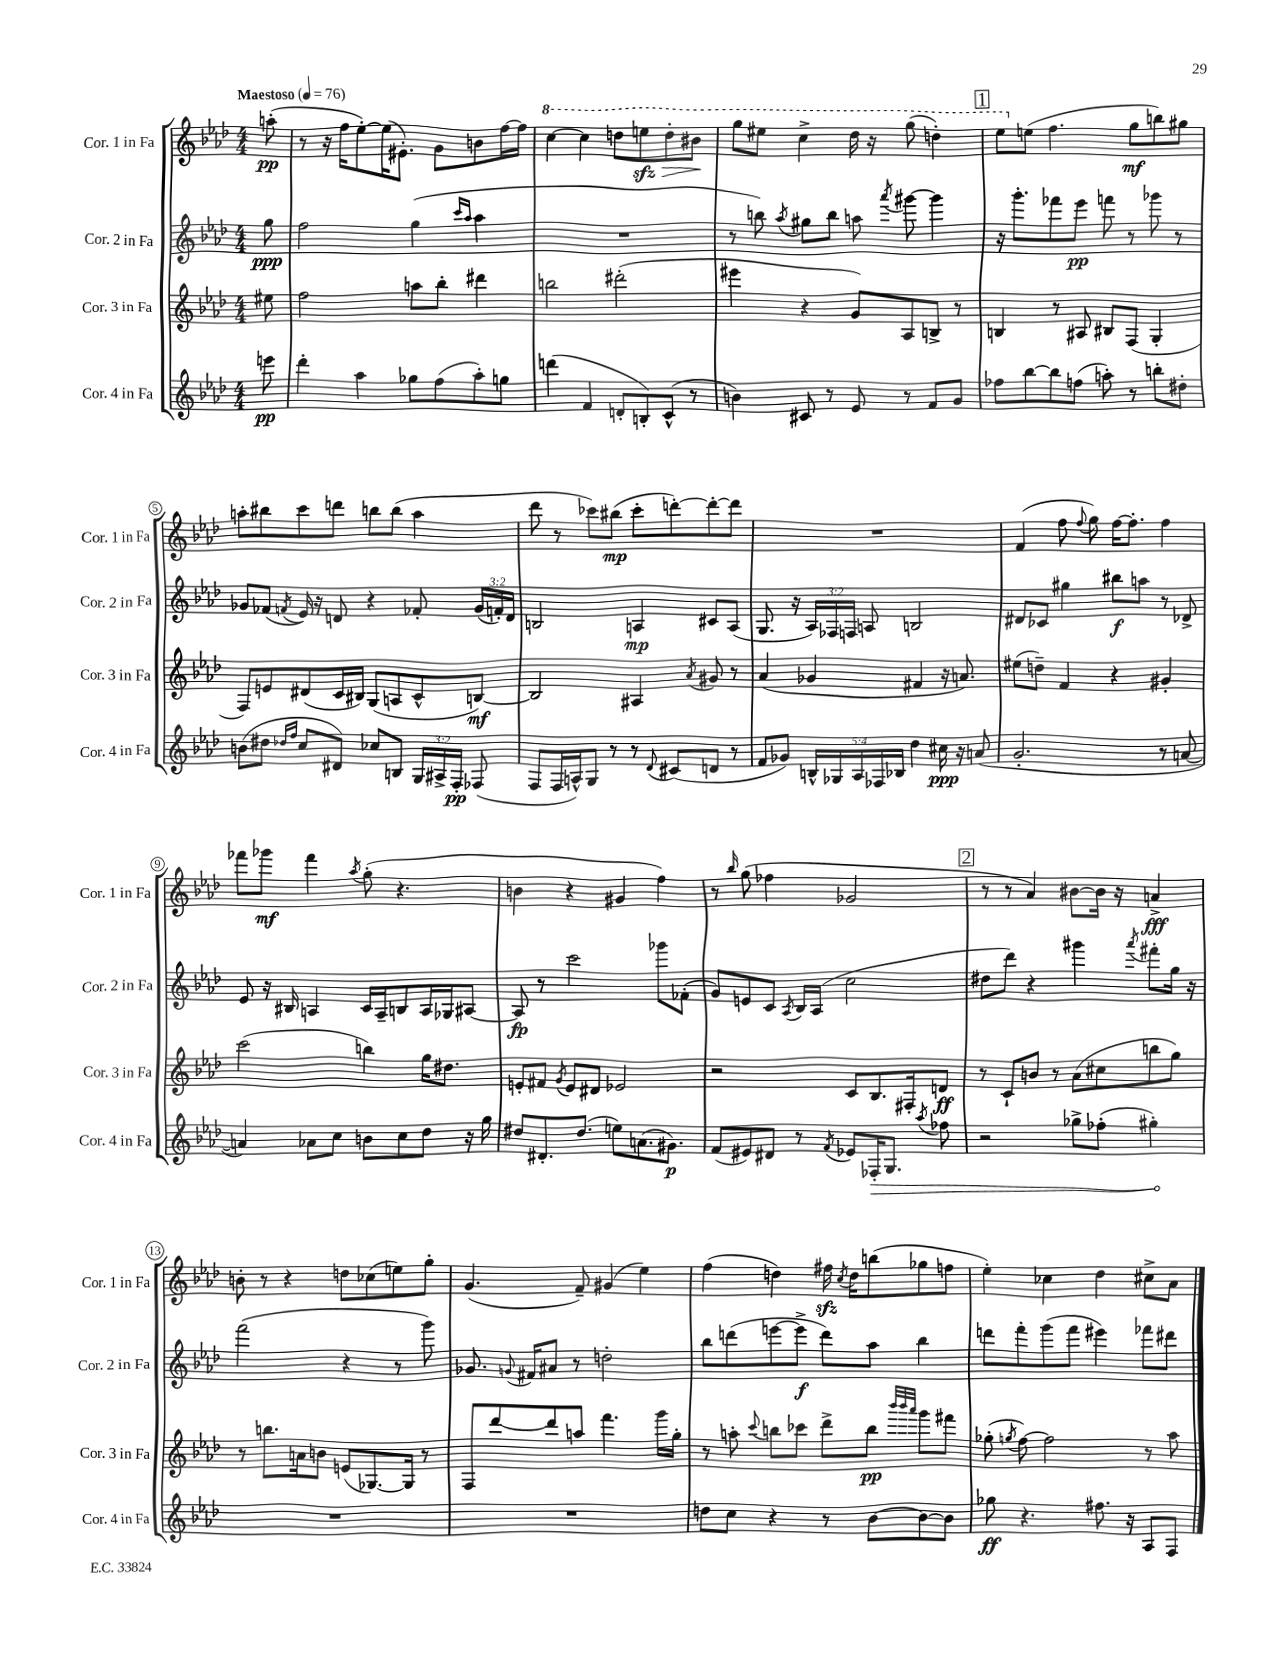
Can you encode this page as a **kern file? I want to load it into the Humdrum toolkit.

**kern	**kern	**kern	**kern
*staff4	*staff3	*staff2	*staff1
*clefG2	*clefG2	*clefG2	*clefG2
*k[b-e-a-d-]	*k[b-e-a-d-]	*k[b-e-a-d-]	*k[b-e-a-d-]
*M4/4	*M4/4	*M4/4	*M4/4
*MM76	*MM76	*MM76	*MM76
8eee	8ee#	8gg	(8aa'
=	=	=	=
4ddd-'	2ff	2ff	8r
.	.	.	16r
.	.	.	16ff
4aa-	.	.	[8ee-')
.	.	.	(16ee-]
.	.	.	8.e#')
8gg-	8aa	(4gg	.
(8ff	8bb-'	.	8g
.	.	16qqccc	.
.	.	16qqaa-	.
8aa-')	4ddd#	4aa-	8b
8gg	.	.	[16ff
.	.	.	16ff]
=	=	=	=
(4ddd	2bb	1r	[4ccc
4f	.	.	4ccc]
8d'	(2ddd#'	.	8ddd
8B')	.	.	8eee
(8c^^	.	.	8ddd'
8r	.	.	8bb#
=	=	=	=
4b)	4eee#	8r	8ggg
.	.	8bb)	8eee#
.	.	8qaa-	.
8c#	4r	8gg#	4ccc^
8r	.	8bb	.
8e-	8g)	8aa	16ddd-
.	.	.	16r
.	.	8qaaa-	.
8r	8A-	[8ggg#	(8ggg
8f	8B^	4ggg#]	4ddd')
8g	8r	.	.
=	=	=	=
8ff-	4B	16r	8eee-
.	.	8.ggg'	.
[8bb-	.	.	(8ee
8bb-]	8r	8fff-	4.ff
(8ff	8A#	8eee-	.
8aa')	8B#	8fff	.
8r	(8F	8r	8gg
8bb'	4G'	8ggg-	8bb)
8dd#'	.	8r	8gg#
=	=	=	=
(8b	8F)	8g-	8aa'
8dd#	8e	(8f-	8bb#
16qqdd-	.	.	.
16qqff	.	8qf	.
8cc	(8d#	16e-)	8ccc
.	.	16r	.
8d#)	16c	8d	8ddd
.	16B#)	.	.
8cc-	(8G	4r	8bb
8B	8A	.	(8bb
24G	8c^^	8f-'	4aa
24A#^	.	.	.
24F'	.	.	.
(8F-	[8B)	(24g-	.
.	.	24f')	.
.	.	24d	.
=	=	=	=
8F	2B]	2B	8ddd-
16F	.	.	8r
16A^^)	.	.	.
8G	.	.	8ccc-)
8r	.	.	(8bb#
8r	4A#	4A	8ccc-'
8qqd-	.	.	.
(8c#	.	.	[8ddd')
.	8qa-	.	.
8d	8g#	8c#	8ddd'_
8r	8r	(8A	8ddd]
=	=	=	=
8f	(4a-	8.G	1r
8g-)	.	.	.
.	.	16r	.
20B^^	4g-	24A-)	.
.	.	24F-	.
20G-	.	.	.
.	.	24F	.
20A-	.	.	.
.	.	8A	.
20F-	.	.	.
20B-	.	.	.
4dd-	4f#	2B	.
16cc#	16r	.	.
16r	8.a)	.	.
(8a	.	.	.
=	=	=	=
2.g'	(8ee#	8d#	(4f
.	8dd~)	8c-	.
.	4f	4gg#	8ff
.	.	.	8qqff
.	.	.	8gg)
.	4r	8bb#	[16ff
.	.	.	8.ff']
.	.	8aa	.
8r	4g#'	8r	4ff
[8a	.	8d-^	.
=	=	=	=
4a])	(2ccc	8e-	8fff-
.	.	16r	8ggg-
.	.	16B#	.
8a-	.	4A	4fff-
8cc	.	.	.
.	.	.	8qaa-
8b	4bb)	16c	(8gg'
.	.	16A~	.
8cc	.	8B	4.r
8dd-	16gg	16A	.
.	8.dd#	16G-	.
16r	.	[8A#	.
16gg	.	.	.
=	=	=	=
8dd#	8e'	8A#]	4b
8.d#'	8f#	8r	.
.	8qg	.	.
.	8e	2ccc	4r
(8.dd#	.	.	.
.	8d#	.	.
8ee)	2e-	.	4g#
(8.a	.	.	.
.	.	8ggg-	4ff)
8.g#)	.	.	.
.	.	(8f-'	.
=	=	=	=
(8f	2r	8g)	8r
.	.	.	16qqbb-
8e#)	.	8e	(8gg
8d#	.	8c	4ff-
.	.	8qA-	.
8r	.	16B-	.
.	.	(16A-	.
8qf	.	.	.
8e-	8c	2cc	2g-
16F-'	8.B-	.	.
8.G	.	.	.
.	16F#'	.	.
8qaa-	.	.	.
8ff-	8d	.	.
=	=	=	=
2r	8r	8dd#	8r
.	8c`	8ddd-)	8r
.	8b	4r	4a-)
.	8r	.	.
8gg-^	(8a-	4ggg#	[8b#
(8ff-'	8cc#	.	16b#]
.	.	.	16r
.	.	8qaaa-	.
4gg#')	8bb	8fff#'	4a^
.	8gg)	16gg	.
.	.	16r	.
=	=	=	=
1r	8r	(2fff	8b'
.	8.bb	.	8r
.	.	.	4r
.	16a	.	.
.	8b	.	.
.	(8e	4r	8dd
.	[8.G-)	.	(8cc-
.	.	8r	8ee)
.	16G-]	.	.
.	8r	8ggg)	8gg'
=	=	=	=
1r	8F	8.g-	(4.g
.	[8ddd-	.	.
.	.	8qqg	.
.	.	16f#	.
.	8ddd-]	8a#	.
.	8aa	8r	8f~)
.	4.fff	2dd'	(4g#
.	.	.	4ee-)
.	16ggg	.	.
.	16gg'	.	.
=	=	=	=
8dd	8r	8bb-	(4ff
8cc	8aa'	(8ddd	.
.	8qqccc	.	.
4r	8bb	[8eee	4dd)
.	8ccc-	8eee^]	.
8r	8ddd-^	8ddd)	16ff#
.	.	.	8qcc
.	.	.	16dd
[8b-	8bb	8aa-	(8bb
.	32qqbbb-	.	.
.	32qqbbb-	.	.
.	32qqaaa-	.	.
8b-_	8ggg	4bb-	8gg-
8b-]	8fff#	.	8ff
=	=	=	=
8gg-	(8gg-'	8ddd	4ee-')
.	8qgg	.	.
4.r	[8ff)	8fff'	.
.	2ff]	(8ggg	4cc-
.	.	8fff	.
8.ff#	.	4eee#)	4dd-
16r	.	.	.
8A-	8r	8fff-	8cc#^
8F	8aa-	8ddd#	8a-
==	==	==	==
*-	*-	*-	*-
